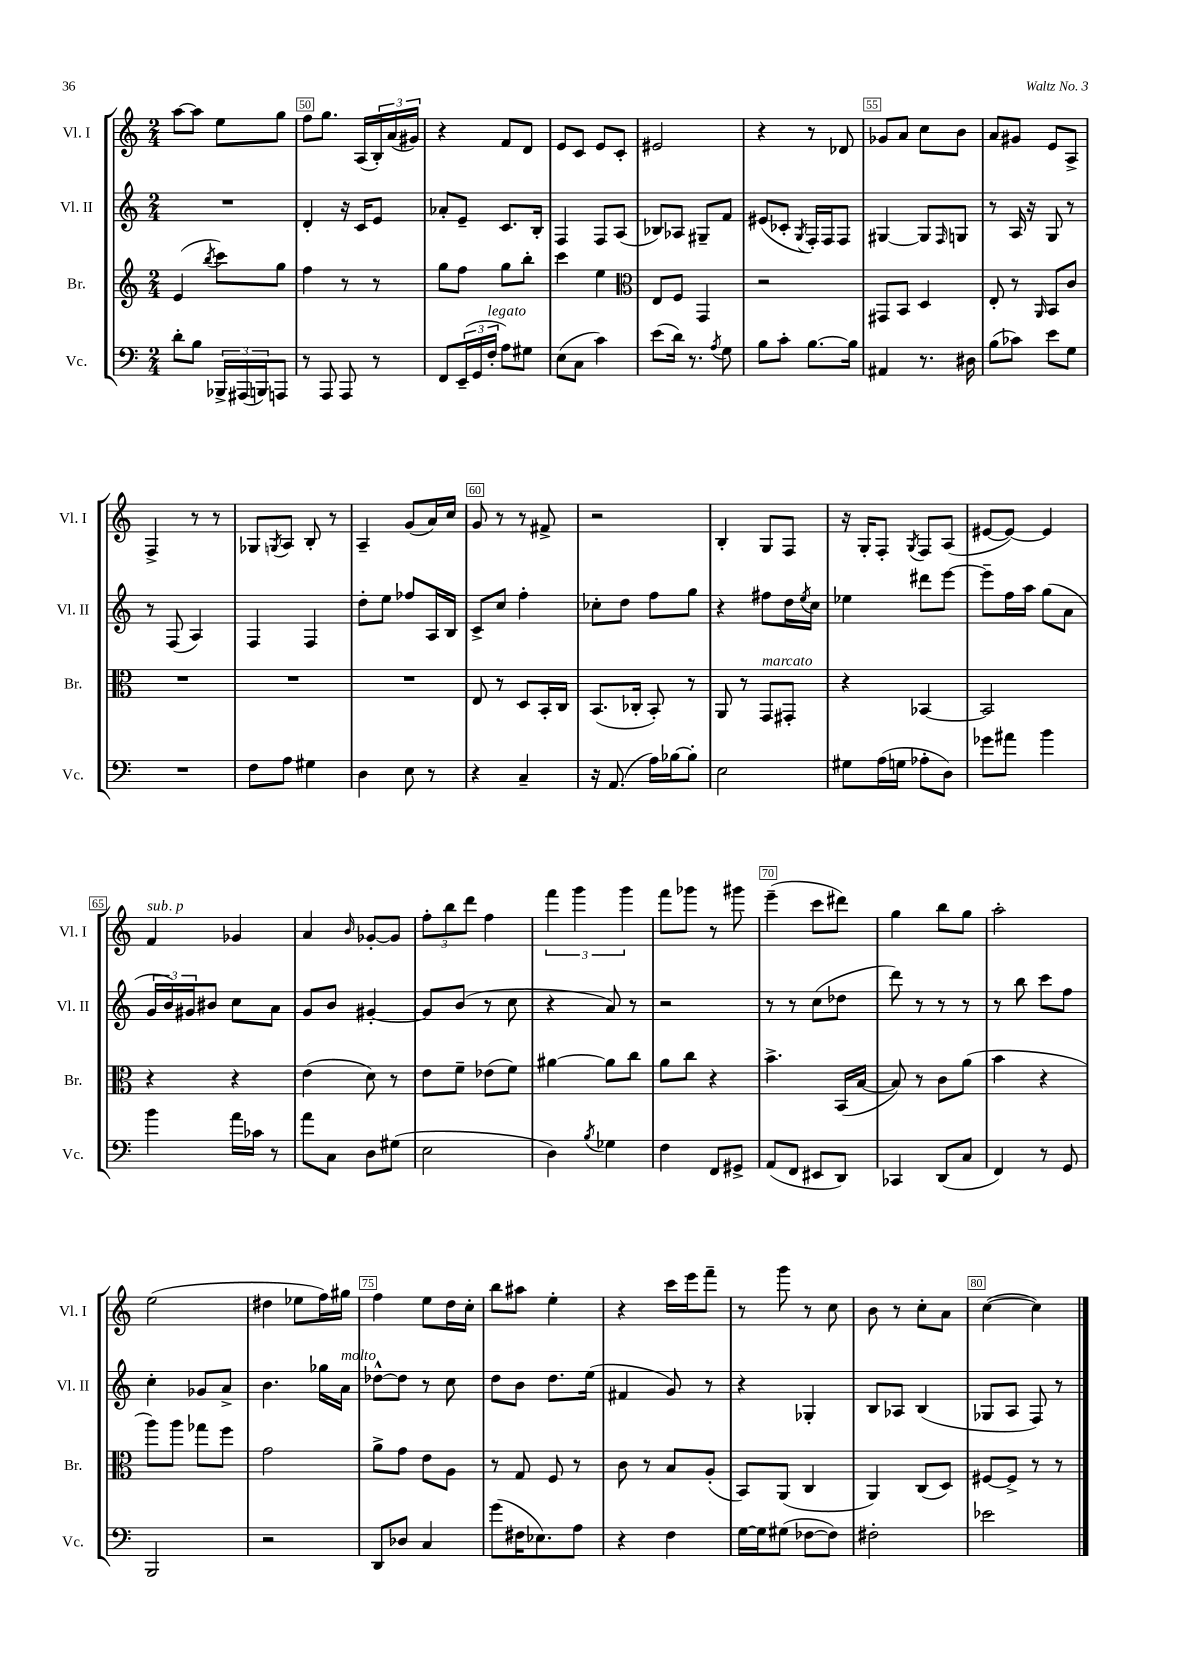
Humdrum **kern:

**kern	**kern	**kern	**kern
*part4	*part3	*part2	*part1
*staff4	*staff3	*staff2	*staff1
*I"Vc.	*I"Br.	*I"Vl. II	*I"Vl. I
*I'Vc.	*I'Br.	*I'Vl. II	*I'Vl. I
*clefF4	*clefG2	*clefG2	*clefG2
*k[]	*k[]	*k[]	*k[]
*M2/4	*M2/4	*M2/4	*M2/4
=49	=49	=49	=49
8d'\L	(4e/	2r	[8aa\L
8B\J	.	.	8aa\J]
.	8qbb/	.	.
24BBB-X^/LL	8ccc\L)	.	8ee\L
(24AAA#X/	.	.	.
24BBBn/J)	.	.	.
8AAAn/J	8gg\J	.	8gg\J
=50	=50	=50	=50
8r	4ff\	4d'/	8ff\L
8AAA/	.	.	8.gg\J
8AAA/	8r	16r	.
.	.	16c/KL	(16A/LL
8r	8r	8e/J	24B'/)
.	.	.	(24a/
.	.	.	24g#X/JJ)
=51	=51	=51	=51
8FF/L	8gg\L	8a-X'/L	4r
(24EE~/L	8ff\J	8e~/J	.
24GG/	.	.	.
!LO:TX:a:i:t=legato	!	!	!
24F'/JJ	.	.	.
8A\L)	8gg\L	8.c/L	8f/L
8G#X\J	8bb'\J	.	8d/J
.	.	16B'/Jk	.
=52	=52	=52	=52
(8E\L	4ccc\	4F/	8e/L
8C\J	.	.	8c/J
4c\)	4ee\	8F/L	8e/L
.	.	(8A/J	8c'/J
=53	=53	=53	=53
*	*clefC3	*	*
(8e\L	8E/L	8B-X/L)	2e#X/
16d\Jk)	8F/J	8A-X/J	.
8.r	.	.	.
.	4GG/	8G#X~/L	.
8qA/	.	.	.
8G\	.	8f/J	.
=54	=54	=54	=54
8B\L	2r	(8e#X/L	4r
8c'\J	.	8c-X'/J	.
.	.	8qG/	.
[8.B\L	.	16F'/LL)	8r
.	.	16F/J	.
.	.	8F/J	8d-X/
16B\Jk]	.	.	.
=55	=55	=55	=55
4AA#X/	8GG#X/L	[4G#X/	8g-X/L
.	8BB/J	.	8a/J
8.r	4D/	8G#/L]	8cc\L
.	.	16qqF/	.
.	.	8Gn/J	8b\J
16D#X\	.	.	.
=56	=56	=56	=56
(8B\L	8E'/	8r	8a/L
8c-X\J)	8r	16A/	8g#X/J
.	.	16r	.
.	16qqAA/	.	.
8e\L	8BB/L	8G/	8e/L
8G\J	8c/J	8r	8A^/J
!!LO:LB:g=z
=57	=57	=57	=57
2r	2r	8r	4F^/
.	.	(8F/	.
.	.	4A/)	8r
.	.	.	8r
=58	=58	=58	=58
8F\L	2r	4F/	8G-X/L
.	.	.	8qGn/
8A\J	.	.	8A/J
4G#X\	.	4F/	8B'/
.	.	.	8r
=59	=59	=59	=59
4D\	2r	8dd'\L	4A~/
.	.	8ee\J	.
8E\	.	8ff-X/L	(8g/L
8r	.	16A/L	16a/L)
.	.	16B/JJ	16cc/JJ
=60	=60	=60	=60
4r	8E/	8c^/L	8g/
.	8r	8cc/J	8r
4C~/	8D/L	4ff'\	8r
.	16BB'/L	.	8f#X^/
.	16C/JJ	.	.
=61	=61	=61	=61
16r	(8.BB/L	8cc-X'\L	2r
(8.AA/	.	.	.
.	.	8dd\J	.
.	16C-X'/Jk	.	.
16A\LL)	8BB'/)	8ff\L	.
[16B-X\J	.	.	.
8B-'\J]	8r	8gg\J	.
=62	=62	=62	=62
2E\	8AA/	4r	4B'/
.	8r	.	.
!	!LO:TX:a:i:t=marcato	!	!
.	8GG/L	8ff#X\L	8G/L
.	8GG#X'/J	16dd\L	8F/J
.	.	8qee/	.
.	.	16cc\JJ	.
=63	=63	=63	=63
8G#X\L	4r	4ee-X\	16r
.	.	.	16G'/KL
(16A\L	.	.	8F'/J
16Gn\JJ	.	.	.
.	.	.	8qG/
8A-X'\L	[4BB-X/	8ddd#X\L	8F/L
8D\J)	.	[8eee\J	(8A/J
=64	=64	=64	=64
8g-X\L	2BB-/]	8eee~\L]	[8e#X/L
8a#X\J	.	16ff\L	8e#/J_)
.	.	16aa\JJ	.
4b\	.	(8gg\L	4e#/]
.	.	8a\J	.
!!LO:LB:g=z
=65	=65	=65	=65
!	!	!	!LO:TX:a:i:t=sub. p
4b\	4r	24g/LL	4f/
.	.	24b/)	.
.	.	24g#X/J	.
.	.	8b#X/J	.
16a\LL	4r	8cc\L	4g-X/
16c-X\JJ	.	.	.
8r	.	8a\J	.
=66	=66	=66	=66
8a\L	(4e\	8g/L	4a/
8C\J	.	8b/J	.
.	.	.	16qqb/
8D\L	8d\)	[4g#X'/	[8g-X'/L
(8G#X\J	8r	.	8g-/J]
=67	=67	=67	=67
2E\	8e\L	8g#/L]	12ff'\L
.	.	.	12bb\
.	8f~\J	(8b/J	.
.	.	.	12ddd\J
.	(8e-X\L	8r	4ff\
.	8f\J)	8cc\	.
=68	=68	=68	=68
4D\)	[4a#X\	4r	6fff\
.	.	.	6ggg\
8qB/	.	.	.
4G-X\	8a#\L]	8a/)	.
.	.	.	6ggg\
.	8cc\J	8r	.
=69	=69	=69	=69
4F\	8a\L	2r	8fff\L
.	8cc\J	.	8ggg-X\J
8FF/L	4r	.	8r
8GG#X^/J	.	.	8ggg#X\
=70	=70	=70	=70
(8AA/L	4.b^\	8r	(4eee~\
8FF/J	.	8r	.
8EE#X/L	.	(8cc\L	8ccc\L
8DD/J)	(16BB/LL	8dd-X\J	8ddd#X\J)
.	[16B/JJ	.	.
=71	=71	=71	=71
4CC-X/	8B/])	8ddd\)	4gg\
.	8r	8r	.
(8DD/L	8c\L	8r	8bb\L
8C/J	(8a\J	8r	8gg\J
=72	=72	=72	=72
4FF/)	4b\	8r	2aa'\
.	.	8bb\	.
8r	4r	8ccc\L	.
8GG/	.	8ff\J	.
!!LO:LB:g=z
=73	=73	=73	=73
2BBB/	8aa\L)	4cc'\	(2ee\
.	8aa\J	.	.
.	8gg-X\L	8g-X/L	.
.	8ff\J	8a^/J	.
=74	=74	=74	=74
2r	2g\	4.b\	4dd#X\
.	.	.	8ee-X\L
.	.	16gg-X\LL	16ff\L)
!	!	!LO:TX:a:i:t=molto	!
.	.	16a\JJ	16gg#X\JJ
=75	=75	=75	=75
8DD/L	8a^\L	[8dd-X^^\L	4ff\
8D-X/J	8g\J	8dd-\J]	.
4C/	8e\L	8r	8ee\L
.	8A\J	8cc\	16dd\L
.	.	.	16cc'\JJ
=76	=76	=76	=76
(8g\L	8r	8dd\L	8bb\L
16F#X\K	8G/	8b\J	8aa#X\J
8.E-X\)	.	.	.
.	8F/	8.dd\L	4ee'\
8A\J	8r	.	.
.	.	(16ee\Jk	.
=77	=77	=77	=77
4r	8c\	4f#X/	4r
.	8r	.	.
4F\	8B/L	8g/)	16ccc\LL
.	.	.	16eee\J
.	(8A'/J	8r	8fff~\J
=78	=78	=78	=78
[16G\LL	8BB/L)	4r	8r
16G\J]	.	.	.
(8G#X\J	(8AA/J	.	8ggg\
[8F-X\L	4C/	4G-X'/	8r
8F-\J])	.	.	8cc\
=79	=79	=79	=79
2F#X'\	4AA/)	8B/L	8b\
.	.	8A-X/J	8r
.	(8C/L	(4B/	8cc'\L
.	8D/J)	.	8a\J
=80	=80	=80	=80
2e-X\	[8F#X/L	8G-X/L	([4cc\
.	8F#^/J]	8A/J	.
.	8r	8F/)	4cc\])
.	8r	8r	.
==	==	==	==
*-	*-	*-	*-
